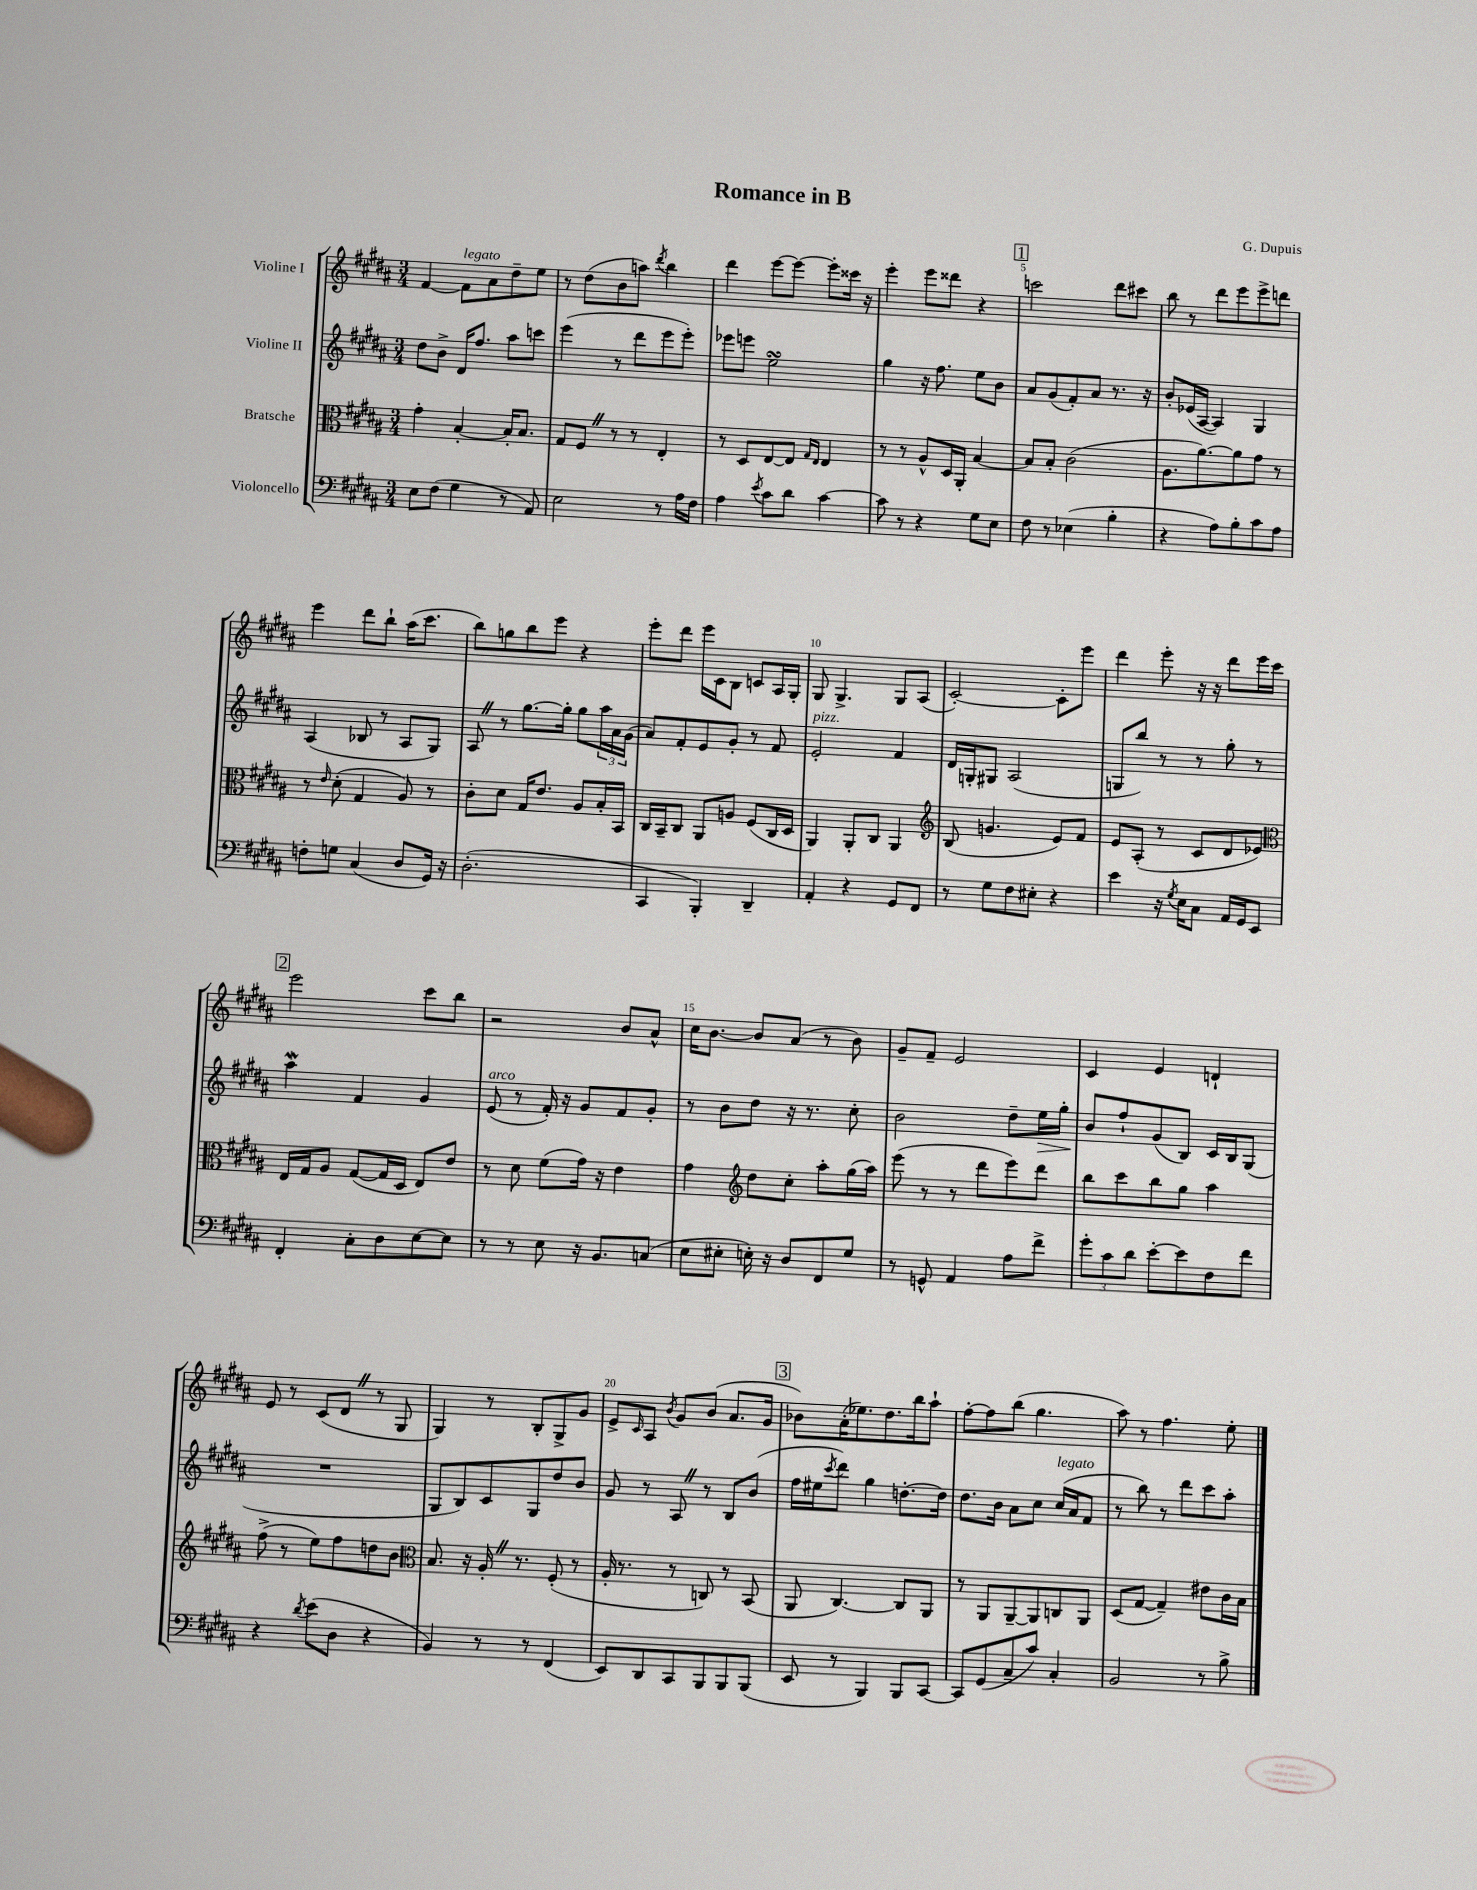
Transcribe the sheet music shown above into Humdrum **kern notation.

**kern	**kern	**kern	**kern
*staff4	*staff3	*staff2	*staff1
*clefF4	*clefC3	*clefG2	*clefG2
*k[f#c#g#d#a#]	*k[f#c#g#d#a#]	*k[f#c#g#d#a#]	*k[f#c#g#d#a#]
*M3/4	*M3/4	*M3/4	*M3/4
8E	4g#'	8dd#	[4f#
(8F#	.	8b^	.
4G#	[4B'	16d#	8f#]
.	.	8.ff#	.
.	.	.	8a#
8r	16B']	8aa#	8dd#~
.	8.B	.	.
8AA#)	.	8ccc	8ee
=	=	=	=
2E	8G#	(4eee	8r
.	8F#	.	(8dd#
.	8r	8r	8b
.	8r	8ddd#	8aa)
.	.	.	8qddd#
8r	4E'	8eee	4bb
16A#	.	8eee')	.
16F#	.	.	.
=	=	=	=
4A#	8r	8eee-	4ddd#
.	8D#	8eee	.
8qe	.	.	.
8c#	[8E	2ee	[8eee
8d#	8E]	.	8eee_
.	16qqG#	.	.
.	16qqE	.	.
[4c#	4E	.	8eee']
.	.	.	16ccc##
.	.	.	16r
=	=	=	=
8c#]	8r	4gg#	4eee'
8r	8r	.	.
4r	8A#^^	16r	8eee
.	.	8.ff#	.
.	16D#	.	8ddd##
.	16AA#'	.	.
8G#	[4B	8ee	4r
8E	.	8b	.
=	=	=	=
8F#	8B]	8a#	2ccc
8r	8B'	(8g#	.
(4E-	(2c#	8f#')	.
.	.	8a#	.
4B'	.	8.r	8ddd#
.	.	.	8ccc#
.	.	16r	.
=	=	=	=
4r	8.A#	8b'	8bb
.	.	(16e-	8r
.	[8.a#)	[16A#	.
8A#)	.	4A#])	8ddd#
8B'	8a#]	.	8eee
8c#	8g#	4G#	8eee^
8A#	8r	.	8ddd
=	=	=	=
8F'	8r	(4A#	4eee
.	16qqe	.	.
8G	(8d#'	.	.
(4C#	4G#	8B-	8ddd#
.	.	8r	8bb`
8D#	8A#)	8A#	(16aa#
.	.	.	8.ccc#
16GG#)	8r	8G#)	.
16r	.	.	.
=	=	=	=
(2.D#'	8c#'	8A#	8bb)
.	8d#	8r	8gg
.	16G#	[8.gg#	8bb
.	8.e	.	.
.	.	.	8eee
.	.	16gg#']	.
.	8A#	8gg#	4r
.	16B'	24aa#	.
.	.	24a#	.
.	16BB	.	.
.	.	(24g#	.
=	=	=	=
4CC#	16C#	8a#)	8eee'
.	16BB~	.	.
.	8C#	8f#'	8ddd#
4BBB')	8AA#	8e	16eee
.	.	.	16c#
.	8A	8g#'	8B
4DD#~	(8F#	8r	8c
.	16C#	8f#	16A#
.	16D#	.	16G#'
=	=	=	=
4AA#'	4AA#)	2e'	8G#
.	.	.	4.G#^
4r	8AA#'	.	.
.	8C#	.	.
8GG#	4AA#	4f#	8G#
8FF#	.	.	(8A#
=	=	=	=
*	*clefG2	*	*
8r	(8B	16d#	[2c#')
.	.	16G'	.
8G#	4.g	8G#	.
8F#	.	(2A#	.
8E#'	.	.	.
4r	8e)	.	8c#']
.	8f#	.	8eee
=	=	=	=
4e	8e	8G	4ddd#
.	(8A#'	8bb)	.
16r	8r	8r	8eee'
8qG#	.	.	.
16E	.	.	.
8C#	8c#	8r	16r
.	.	.	16r
16AA#	8d#	8gg#'	8ddd#
16GG#	.	.	.
8EE	8e-)	8r	16eee
.	.	.	16ccc#
=	=	=	=
*	*clefC3	*	*
4FF#'	16E	4aa#	2eee
.	16G#	.	.
.	8A#	.	.
8C#'	([8G#	4f#	.
8D#	16G#]	.	.
.	16D#	.	.
[8E	8E)	4g#	8ccc#
8E]	8e	.	8bb
=	=	=	=
8r	8r	(8e	2r
8r	8d#	8r	.
8E	(8f#	16f#')	.
.	.	16r	.
16r	16g#)	8g#	.
8.BB	16r	.	.
.	4e	8f#	8b
(8C	.	8g#'	8a#^^
=	=	=	=
8E	4g#	8r	16cc#
.	.	.	[8.b
8E#'	.	8b	.
*	*clefG2	*	*
16E')	8dd#	8dd#	8b]
16r	.	.	.
8D#	8cc#'	16r	(8a#
.	.	8.r	.
8FF#	8aa#'	.	8r
8G#	(16gg#	8cc#'	8b)
.	16aa#)	.	.
=	=	=	=
8r	(8eee	2b	8g#~
8GG^^	8r	.	8f#~
4AA#	8r	.	2e
.	8ddd#	.	.
8A#	8eee)	8dd#~	.
8f#^	8ddd#	16ee	.
.	.	16gg#'	.
=	=	=	=
12g#'	8bb	8b	4c#
12c#	.	.	.
.	8ccc#	8ff#`	.
12d#	.	.	.
[8e'	8bb	(8g#	4e
8e]	8gg#	8B)	.
8F#	4aa#	16c#	4d`
.	.	16B	.
8f#	.	(8G#	.
=	=	=	=
4r	(8ff#^	2.r	8e
.	8r	.	8r
8qd#	.	.	.
(8e	8ee)	.	(8c#
8D#	8ff#	.	8d#
4r	8dd	.	8r
.	8b	.	8G#
=	=	=	=
*	*clefC3	*	*
4BB)	8.B	8G#	4G#)
.	.	8B)	.
.	16r	.	.
8r	16A#'	8c#	8r
.	8.r	.	.
8r	.	8G#	8B'
(4FF#	(8F#'	8dd#	8G#^
.	8r	8b	8g#
=	=	=	=
8EE)	16A#'	8g#	8e^
.	8.r	.	.
.	.	.	16qqc#
8DD#	.	8r	8A#
.	.	.	8qb
8CC#	8r	8A#	8g#
8BBB	8C)	8r	(8b
8BBB	8r	8B	8.a#
(8BBB	(8BB	(8b	.
.	.	.	16g#
=	=	=	=
8EE	8AA#	16ff#	8b-)
.	.	16ee#	.
.	.	8qccc#	.
8r	[4.C#)	8ddd#)	(16a#'
.	.	.	8.ee-)
4BBB)	.	4gg#	.
.	.	.	8.dd#
8BBB	8C#]	[8.dd'	.
.	.	.	16bb
[8CC#	8AA#	.	8aa#`
.	.	16dd]	.
=	=	=	=
8CC#]	8r	8.dd#	[8ff#'
(8GG#	8AA#	.	8ff#]
.	.	16b	.
8C#~	[8AA#~	8a#	(8bb
8c#)	8AA#]	8cc#	4.gg#
4C#'	8C	(16cc#	.
.	.	16a#	.
.	8AA#	8f#	.
=	=	=	=
2BB	(8D#	8r	8aa#)
.	[8G#	8bb)	8r
.	4G#~])	8r	4.ff#
.	.	8ddd#	.
8r	8e#	8ccc#	.
8B^	16c#	8aa#'	8ee'
.	16B	.	.
==	==	==	==
*-	*-	*-	*-
